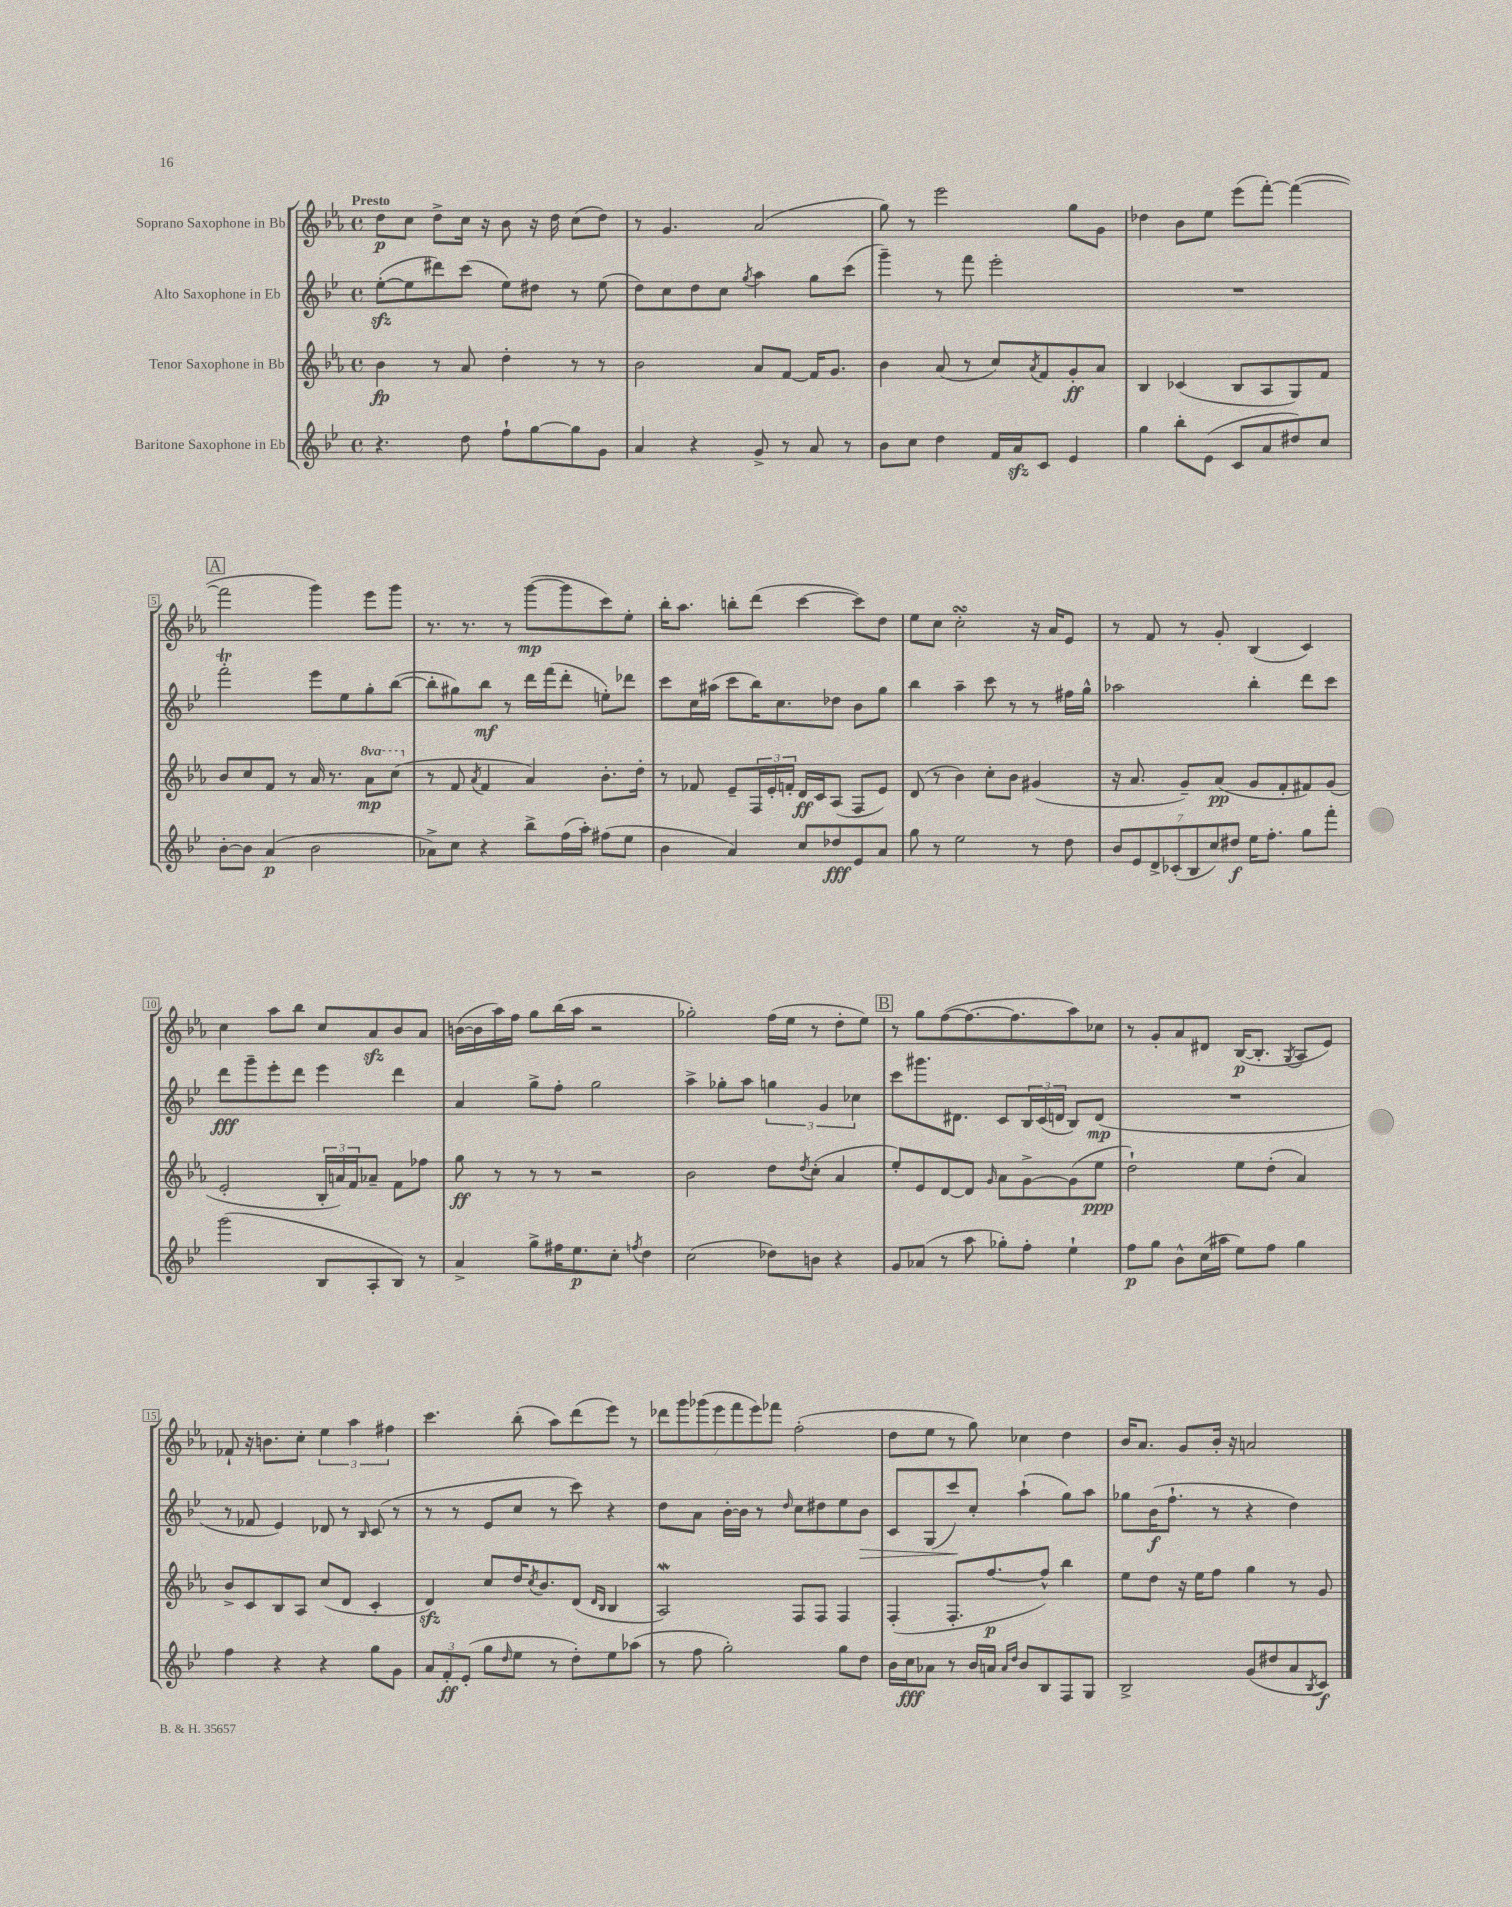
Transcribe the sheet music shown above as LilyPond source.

<<
\new StaffGroup <<
\new Staff = "s0" \with { instrumentName = "Soprano Saxophone in Bb" } {
    \clef treble \key ees \major \defaultTimeSignature \time 4/4 \tempo "Presto"
    d''8\p c''8 d''8-> c''16 r16 bes'8 r16 d''16 c''8( d''8) |
    r8 g'4. aes'2( |
    g''8) r8 ees'''2 g''8 g'8 |
    des''4 bes'8 ees''8 ees'''8( f'''8~-.) f'''4~( |
    \mark \markup { \box "A" } f'''2 g'''4) ees'''8 g'''8 |
    r8. r8. r8 g'''8~\mp( g'''8 c'''8) ees''8-. |
    bes''16-. aes''8. b''8-. d'''8( c'''4~ c'''8) d''8 |
    ees''8 c''8 c''2-.\turn r16 aes'16 ees'8 |
    r8 f'8 r8 g'8-. bes4( c'4) |
    c''4 aes''8 bes''8 c''8 aes'8\sfz bes'8 aes'8 |
    b'16~( b'16 aes''16) f''16 g''8 bes''16( aes''16 r2 |
    ges''2-.) f''16( ees''16 r8 d''8-. ees''8) |
    \mark \markup { \box "B" } r8 g''8 f''8~( f''8.~ f''8. aes''8) ces''8 |
    r8 g'8-. aes'8 dis'8 bes16~\p( bes8.-. \acciaccatura { g8 } aes8 ees'8) |
    fes'8-! r16 b'8. c''8-. \tuplet 3/2 { ees''4 aes''4 fis''4 } |
    c'''4. bes''8-.( aes''8) d'''8( ees'''8) r8 |
    \tuplet 7/4 { des'''8 g'''8 ges'''8( ees'''8 f'''8 ees'''8) fes'''8 } f''2-.( |
    d''8 ees''8 r8 g''8) ces''4 d''4 |
    bes'16 aes'8. g'8 bes'16-. r16 a'2 \bar "|." |
}
\new Staff = "s1" \with { instrumentName = "Alto Saxophone in Eb" } {
    \clef treble \key bes \major \defaultTimeSignature \time 4/4
    ees''8~-.\sfz( ees''8 dis'''8) c'''8( ees''8) dis''8 r8 ees''8( |
    d''8) c''8 d''8 c''8 \acciaccatura { g''8 } a''4 g''8 c'''8( |
    g'''4--) r8 f'''8 ees'''2-. |
    R1 |
    \mark \markup { \box "A" } f'''2-.\trill ees'''8 ees''8 g''8-. bes''8~( |
    bes''8-. gis''8) bes''8\mf r8 d'''16 f'''16( d'''8-. e''8-.) des'''8 |
    c'''8 c''16 ais''16( c'''8 bes''16) c''8. des''8 bes'8 g''8 |
    bes''4 a''4-- c'''8 r8 r8 fis''16 g''16-^ |
    aes''2 bes''4-. d'''8 c'''8 |
    d'''8\fff g'''8-- ees'''8-. d'''8 ees'''4 d'''4 |
    a'4 g''8-> f''8-. g''2 |
    a''4-> ges''8-. a''8 \tuplet 3/2 { g''4 g'4 ces''4 } |
    \mark \markup { \box "B" } c'''8 gis'''8. dis'8. c'8 \tuplet 3/2 { bes16 c'16( d'16 } bes8) d'8\mp( |
    R1 |
    r8 fes'8 ees'4) des'8 r8 \grace { bes16 } c'8( r8 |
    r8 r8 ees'8 c''8 r8 c'''8) r4 |
    d''8 a'8 bes'16~-. bes'16 r8 \grace { d''16 } c''8 dis''8 ees''8 bes'8\> |
    c'8 g8( c'''8\!) c''8-. a''4-!( g''8) a''8 |
    ges''8 bes'16\f( f''8.-! r8 r4 d''4) \bar "|." |
}
\new Staff = "s2" \with { instrumentName = "Tenor Saxophone in Bb" } {
    \clef treble \key ees \major \defaultTimeSignature \time 4/4 \set Staff.ottavationMarkups = #ottavation-simple-ordinals
    bes'4\fp r8 aes'8 d''4-. r8 r8 |
    bes'2 aes'8 f'8~ f'16 g'8. |
    bes'4 aes'8( r8 c''8) \acciaccatura { aes'8 } f'8 g'8-.\ff aes'8 |
    bes4 ces'4( bes8 aes8 g8) f'8 |
    \mark \markup { \box "A" } bes'8 c''8 f'8 r8 aes'16 r8. \ottava #1 aes''8\mp c'''8( \ottava #0 |
    r8 f'8 \acciaccatura { aes'8 } f'4 aes'4) bes'8.-. d''16-. |
    r8 fes'8 ees'8-- \tuplet 3/2 { f16 ees'16-. f'16-. } d'16\ff c'16 aes8( f8 ees'8) |
    d'8( r8 bes'4) c''8-. bes'8 gis'4( |
    r16 aes'8. g'8--) aes'8\pp( g'8 f'8-. fis'8) g'8( |
    ees'2-. \tuplet 3/2 { bes16-. a'16) f'16 } aes'8-- f'8 fes''8 |
    g''8\ff r8 r8 r8 r2 |
    bes'2 d''8 \acciaccatura { d''8 } c''8-.( aes'4 |
    \mark \markup { \box "B" } ees''8-.) ees'8 d'8~ d'8 \grace { g'16 } aes'8 g'8~-> g'8( ees''8\ppp |
    d''2-!) ees''8 d''8-.( aes'4) |
    bes'8-> c'8 bes8 aes8 c''8( d'8 c'4-. |
    d'4\sfz) c''8 d''16 \acciaccatura { c''8 } bes'8. d'8( \grace { d'16 bes16 } bes4 |
    aes2\mordent) f8 f8 f4 |
    f4-.( f8.-. f''8.~\p f''8-^) bes''4 |
    ees''8 d''8 r16 ees''16 f''8 g''4 r8 g'8 \bar "|." |
}
\new Staff = "s3" \with { instrumentName = "Baritone Saxophone in Eb" } {
    \clef treble \key bes \major \defaultTimeSignature \time 4/4
    r4. d''8 f''8-! g''8~ g''8 g'8 |
    a'4 r4 g'8-> r8 a'8 r8 |
    bes'8 c''8 d''4 f'16 a'16\sfz c'8 ees'4 |
    g''4 bes''8-. ees'8( c'8 a'8 dis''8) c''8 |
    \mark \markup { \box "A" } bes'8~-. bes'8 a'4\p( bes'2 |
    aes'8->) c''8 r4 bes''8-> f''16( a''16-.) fis''8( ees''8 |
    bes'4 a'4) c''8 des''8\fff ees'8 a'8 |
    g''8 r8 ees''2 r8 d''8 |
    \tuplet 7/4 { bes'8 ees'8 d'8-> ces'8-.( bes8 c''8) dis''8\f } ees''16 f''8.-. g''8 f'''8-. |
    g'''2( bes8 a8-. bes8) r8 |
    a'4-> g''8-> fis''16 ees''8.\p c''8-. \acciaccatura { f''8 } d''4 |
    c''2( des''8) b'8 r4 |
    \mark \markup { \box "B" } g'8 aes'8( r8 a''8 ges''8-.) f''8-. ees''4-! |
    f''8\p g''8 bes'8-^ c''16( ais''16 ees''8) f''8 g''4 |
    f''4 r4 r4 g''8 g'8 |
    \tuplet 3/2 { a'8 f'8-.\ff ees'8-.( } g''8 \grace { d''16 } ees''8 r8 d''8-.) ees''8 aes''8( |
    r8 f''8 g''2-.) g''8 d''8 |
    bes'16 c''16\fff aes'8 r8 bes'16 a'16 \grace { a'16 d''16 } bes'8 bes8 f8 g8 |
    bes2-> g'8( dis''8 a'8 \acciaccatura { bes8 } c'8\f) \bar "|." |
}
>>
>>
\layout { \context { \Score \override BarNumber.stencil = #(make-stencil-boxer 0.1 0.3 ly:text-interface::print) } }
